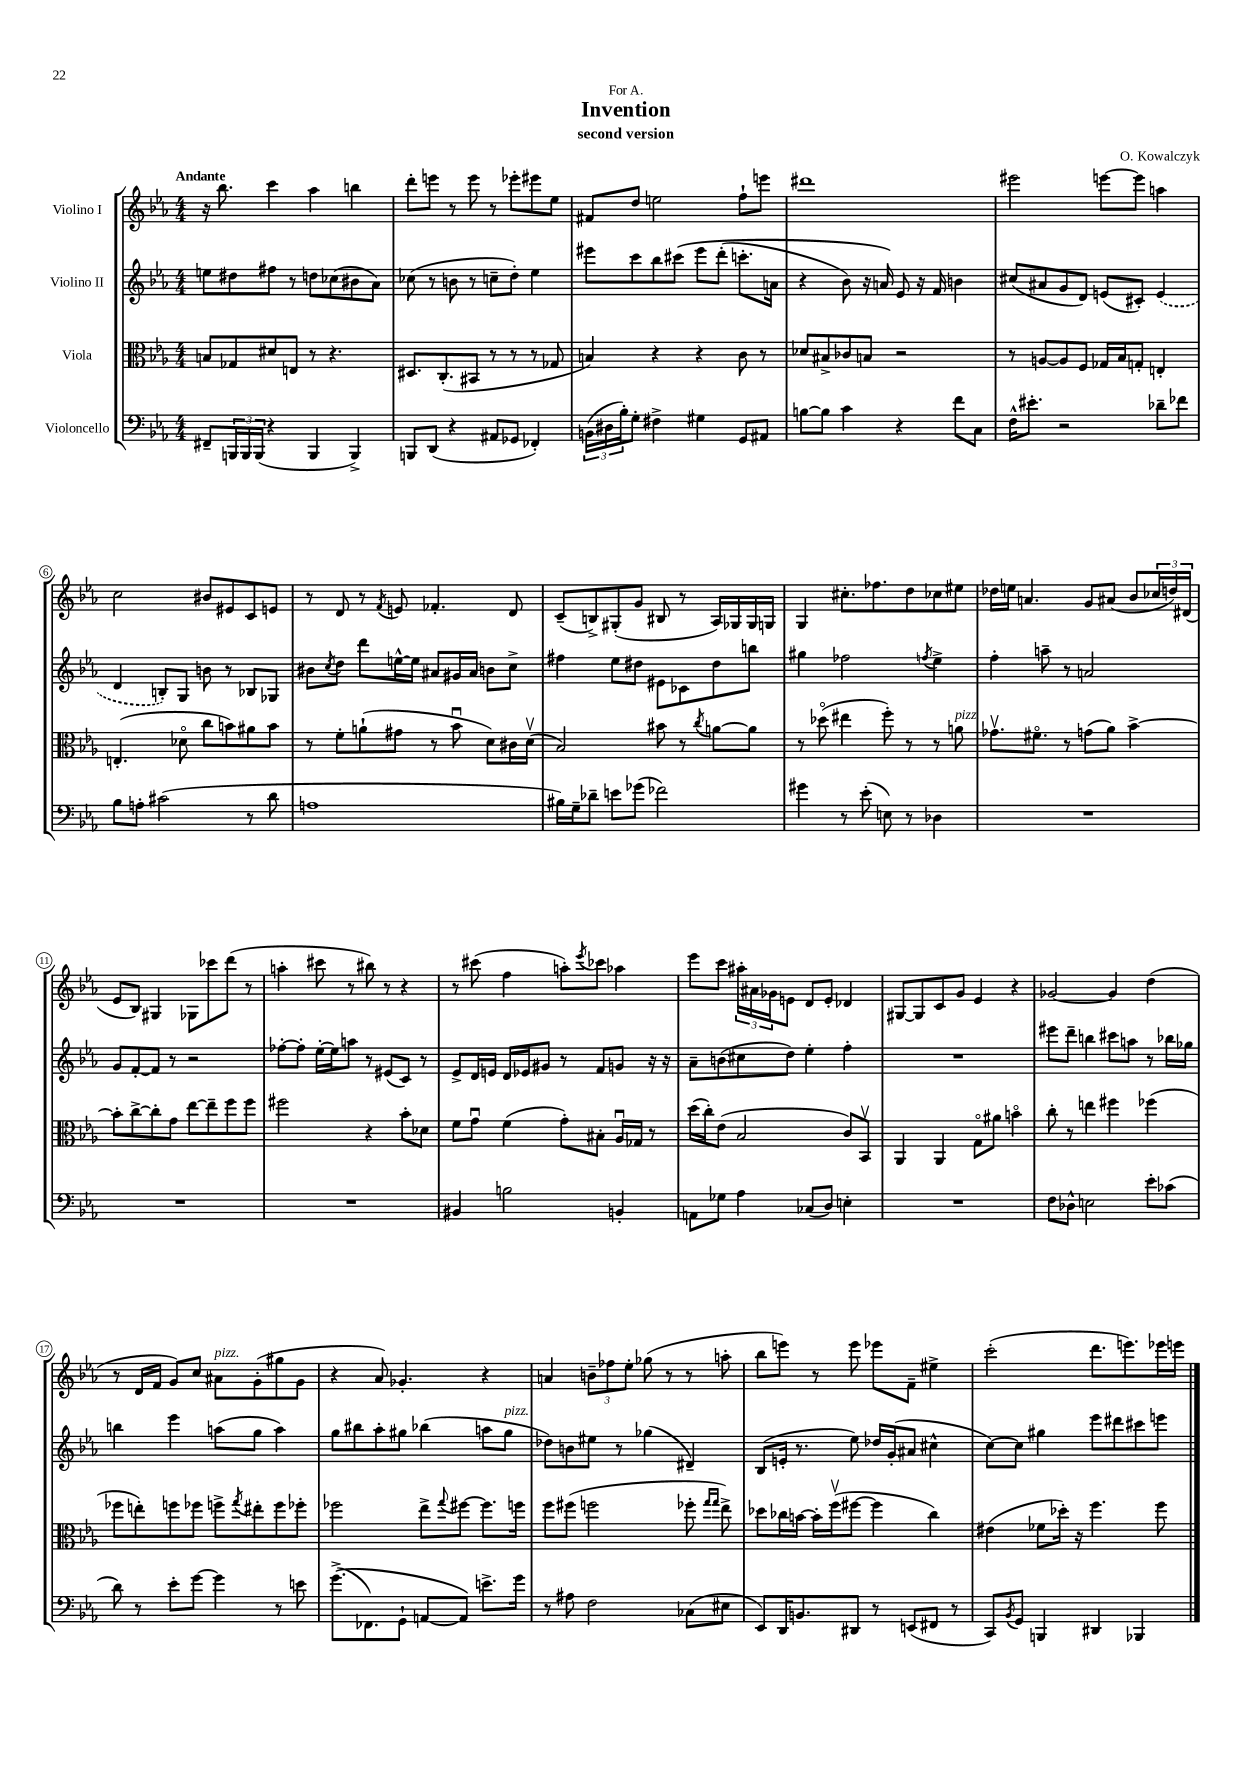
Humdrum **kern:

**kern	**kern	**kern	**kern
*staff4	*staff3	*staff2	*staff1
*clefF4	*clefC3	*clefG2	*clefG2
*k[b-e-a-]	*k[b-e-a-]	*k[b-e-a-]	*k[b-e-a-]
*M4/4	*M4/4	*M4/4	*M4/4
8FF#~	8B	8ee	16r
.	.	.	8.bb-
24BBB	8G-	8dd#	.
24BBB	.	.	.
(24BBB	.	.	.
4r	8d#	8ff#	4ccc
.	8E	8r	.
4BBB	8r	8dd	4aa-
.	4.r	(8cc-	.
4BBB^)	.	8b#	4bb
.	.	8a-)	.
=	=	=	=
8BBB	8.D#	(8cc-	8ddd'
(8DD	.	8r	8eee
.	(8.C'	.	.
4r	.	8b	8r
.	8BB#	8r	8eee
8AA#	8r	8cc~	8r
8GG-	8r	8dd')	8eee-'
4FF-')	8r	4ee-	8eee#
.	8G-	.	8ee-
=	=	=	=
(24BB	4B)	8eee#	8f#
24D#	.	.	.
24B-')	.	.	.
8G'	.	8ccc	8dd
4F#^	4r	8bb-	2ee
.	.	&(8ccc#	.
4G#	4r	8eee#	.
.	.	(8ddd'	.
8GG	8c	8.ccc'	8ff`
8AA#	8r	.	8eee
.	.	16a	.
=	=	=	=
[8B	8d-	4r	1ddd#
8B]	8B#^	.	.
4c	8c-	8b-)	.
.	8B	16r	.
.	.	16a&)	.
4r	2r	8e-	.
.	.	16r	.
.	.	16f	.
8f	.	4b	.
8C	.	.	.
=	=	=	=
16F^^	8r	(8cc#	2eee#
8.e#'	.	.	.
.	[8A	8a#	.
2r	8A]	8g	.
.	8F	8d)	.
.	16G-	(8e	[8eee
.	16B-	.	.
.	8G'	8c#')	8eee]
8d-~	4E'	(4e	4aa
8f-	.	.	.
=	=	=	=
8B-	(4.E'	4d	2cc
8A'	.	.	.
(2c#	.	8B')	.
.	8d-o	8G	.
.	8cc	8b	8b#
.	8b)	8r	8e#
8r	8a#	8B-	8c
8d	8b	8G-	8e
=	=	=	=
1A	8r	8b#	8r
.	.	8qcc	.
.	8f'	8dd	8d
.	(8a`	8ddd	8r
.	.	.	8qf
.	8g#	[16ee^^	8e
.	.	16ee]	.
.	8r	8a#	4.f-'
.	8b-u	16g#	.
.	.	16a#	.
.	8d)	8b	.
.	16c#	8cc^	8d
.	(16dv	.	.
=	=	=	=
16B#)	2B-)	4ff#	(8c~
16G~	.	.	.
8d-~	.	.	8B^)
8e	.	8ee-	(8G#'
(8g-	.	8dd#	8g
2f-)	8b#	8e#	8B#
.	8r	8c-	8r
.	8qcc	.	.
.	[8a	8dd#	16A-)
.	.	.	16G-
.	8a]	8bb	16G-
.	.	.	16G
=	=	=	=
4g#	8r	4gg#	4G
.	(8dd-o	.	.
8r	4ee#	2ff-	8.cc#'
(8e-'	.	.	.
.	.	.	8.ff-
8E)	8ff')	.	.
8r	8r	.	8dd
.	.	8qff	.
4D-	8r	4ee-^	8cc-
.	8a	.	8ee#
=	=	=	=
1r	8.g-v	4ff'	16dd-
.	.	.	16ee
.	.	.	4.a
.	8.f#o	.	.
.	.	8aa~	.
.	8r	8r	.
.	(8g	2a	8g
.	8a-)	.	(8a#
.	[4b-^	.	8b-
.	.	.	24cc-
.	.	.	24dd)
.	.	.	(24d#
=	=	=	=
1r	8b-']	8g	8e-
.	[8cc^	[8f'	8B-)
.	8cc']	8f]	4G#
.	8g	8r	.
.	[8ee-	2r	8G-
.	8ee-~]	.	8ccc-
.	8ff	.	(8ddd
.	8ff	.	8r
=	=	=	=
1r	2ff#	[8ff-'	4aa'
.	.	8ff-']	.
.	.	[16ee-'	8ccc#
.	.	16ee-]	.
.	.	8aa	8r
.	4r	8r	8bb#)
.	.	(8e#	8r
.	8b-'	8c)	4r
.	8d-	8r	.
=	=	=	=
4BB#	8f	8e-^	8r
.	8gu	16d	(8ccc#
.	.	16e	.
2B	(4f	16d	4ff
.	.	16e-	.
.	.	8g#	.
.	8g')	8r	8aa')
.	.	.	8qeee-
.	8B#'	8f	8ccc-
4BB'	16A-u	8g	4aa-
.	16G-	.	.
.	8r	16r	.
.	.	16r	.
=	=	=	=
8AA	(16dd	8a-~	8eee-
.	16cc')	.	.
8G-	(8e-	(8b	8ccc
4A-	2B-	8cc#	24aa#'
.	.	.	24a#
.	.	.	24g-
.	.	8dd)	8e
(8C-	.	4ee-'	8d
8D)	.	.	8e'
4E'	8c)	4ff'	4d-
.	8BB-v	.	.
=	=	=	=
1r	4AA-	1r	[8G#
.	.	.	8G#]
.	4AA-	.	8c
.	.	.	8g
.	8Go	.	4e-
.	8a#	.	.
.	4bo	.	4r
=	=	=	=
8F	8cc'	8eee#	[2g-
8D-^^	8r	8ddd~	.
2E	4ee	4bb	.
.	4ff#	8ccc#	4g-]
.	.	8aa	.
8e-'	(4ff-	8r	(4dd
(8c-	.	16bb-	.
.	.	16gg-	.
=	=	=	=
8d)	8ff-	4bb	8r
8r	8ee')	.	16d
.	.	.	16f
8e-'	8ff	4eee-	8g)
[8g	8ff-	.	8cc
4g]	8ff^	(8aa	8a#
.	8qgg	.	.
.	8ee#'	8gg	(8g'
8r	8ff	4aa)	8gg#
8e	8ff-'	.	8g
=	=	=	=
&((8.g^	2ff-	8gg	4r
.	.	8bb#	.
8.FF-)	.	.	.
.	.	8aa-'	8a-)
8GG`	.	8gg#	4.g-'
[8AA	8ee-^	(4bb-	.
.	8qqgg	.	.
8AA]&)	[8ff#	.	.
8.e^	8.ff#]	8aa	4r
.	.	8gg#	.
16g	16ff	.	.
=	=	=	=
8r	8ff	8dd-)	4a
8A#	(8ff#	8b	.
2F	2ff	8ee#	12b~
.	.	.	12ff-
.	.	8r	.
.	.	.	12ee-'
.	.	(4gg-	(8gg-
.	.	.	8r
(8C-	8ff-'	4d#~)	8r
.	16qqgg	.	.
.	16qqgg	.	.
8E#	8ee-^)	.	8aa'
=	=	=	=
8EE-)	8dd-	(8B-	8bb-
16DD	16cc-	16e'	8eee)
8.BB	[16b	8.r	.
.	16b']	.	8r
.	(16ffv	.	.
8DD#	[8ff#	8ee-)	8eee
8r	4ff#]	16dd-	8eee-
.	.	(16g'	.
(8EE	.	8a#	8f~
8FF#	4cc-)	4cc#^^	4ee#^
8r	.	.	.
=	=	=	=
8CC)	(4e#	[8cc)	(2ccc'
8qBB-	.	.	.
8GG	.	8cc]	.
4BBB	8f-	4gg#	.
.	16dd-')	.	.
.	16r	.	.
4DD#	4.ff	8eee-	8.ddd
.	.	8ddd#	.
.	.	.	8.eee)
4BBB-	.	8ccc#	.
.	8ff	8eee	16eee-
.	.	.	16eee
==	==	==	==
*-	*-	*-	*-
